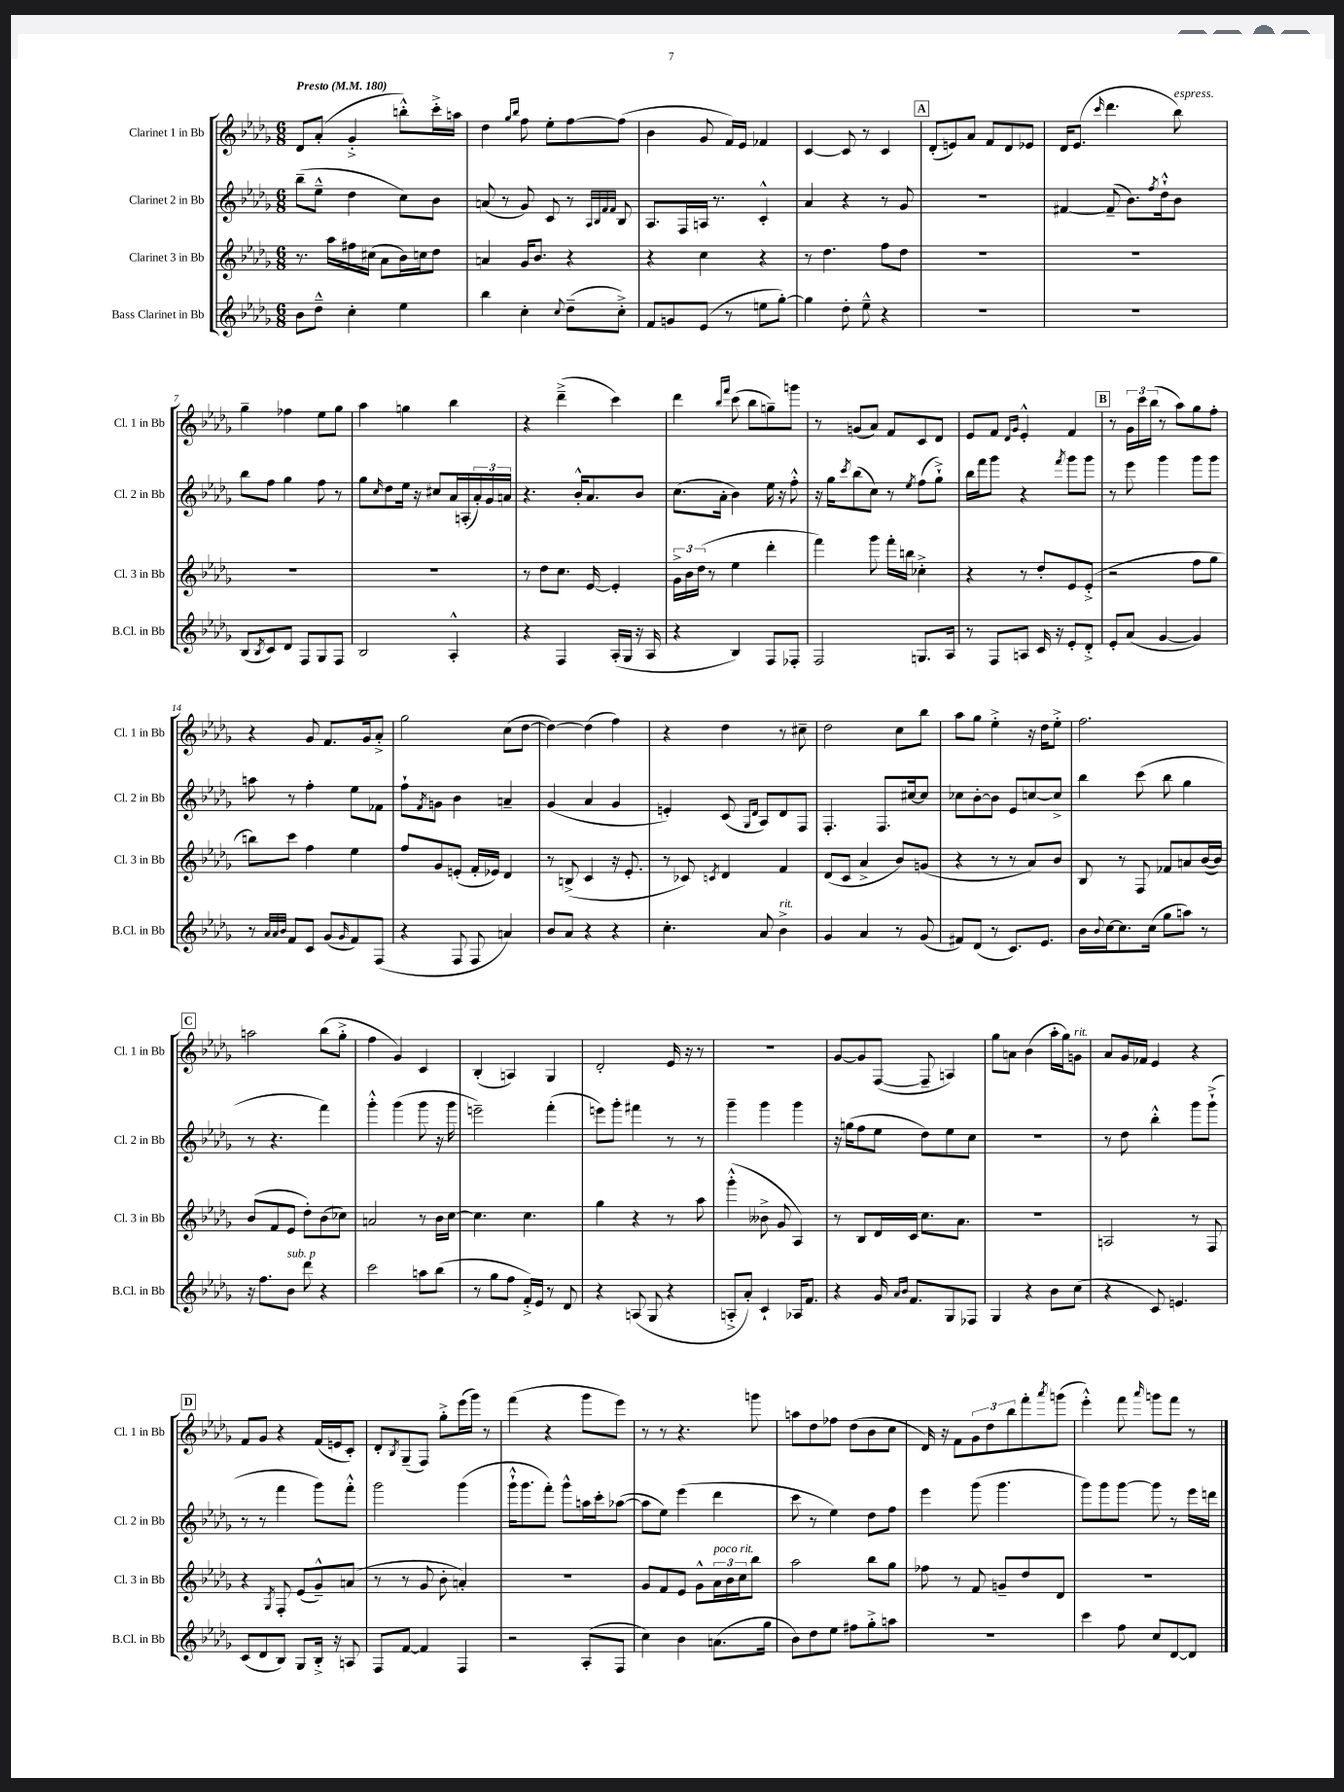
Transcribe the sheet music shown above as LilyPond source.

<<
\new StaffGroup <<
\new Staff = "s0" \with { instrumentName = "Clarinet 1 in Bb" shortInstrumentName = "Cl. 1 in Bb" } {
    \clef treble \key des \major \numericTimeSignature \time 6/8 \tempo "Presto" 4 = 180
    des'8 aes'8-.( ges'4-.-> b''8-.-^) c'''16-.-> a''16 |
    des''4 \grace { ges''16 bes''16 } f''8 ees''8-. f''8~ f''8( |
    bes'4 ges'8 f'16) ees'16 fes'4 |
    c'4~ c'8 r8 c'4 |
    \mark \markup { \box "A" } des'8-.( e'8) aes'8 f'8 des'8 ees'8 |
    des'16 ees'8.( \grace { c'''16 } des'''4. bes''8^\markup { \italic "espress." }) |
    ges''4-- fes''4 ees''8 ges''8 |
    aes''4 g''4 bes''4 |
    r4 des'''4--->( c'''4) |
    des'''4 \grace { bes''16 f'''16 } c'''8( bes''8 g''8--) g'''8 |
    r8 g'8( aes'8) f'8 c'8 des'8 |
    ees'8 f'8 \grace { des'16 ges'16 } ees'4-.-^ f'4 |
    \mark \markup { \box "B" } r8 \tuplet 3/2 { ges'16 c'''16 bes''16( } r8 aes''8) ges''8 f''8-. |
    r4 ges'8 f'8. ges'16 aes'8-.-> |
    ges''2 c''8( des''8~ |
    des''4~) des''4( f''4) |
    r4 des''4 r8 cis''8-- |
    des''2 c''8 bes''8 |
    aes''8 ges''8 ees''4-.-> r16 des''16 ees''8-.-> |
    f''2. |
    \mark \markup { \box "C" } a''2 bes''8( ges''8-.-> |
    f''4 ges'4) c'4 |
    bes4-.( a4) ges4 |
    des'2-. ees'16 r16 r8 |
    R2. |
    ges'8~ ges'8 f8~( f8-- a4) |
    ges''8 a'8 bes'4( aes''16-. ges''16) g'8^\markup { \italic "rit." } |
    aes'8 ges'16 fes'16 ees'4 r4 |
    \mark \markup { \box "D" } f'8 ges'8 r4 f'16( e'16 c'8-.) |
    des'8-. \acciaccatura { bes8 } ges8--( f8) ges''8-.-> ees'''16( ges'''16) r8 |
    f'''4( r4 ges'''8 ees'''8) |
    r8 r8 r4. g'''8 |
    a''8 des''8 fes''8 des''8( bes'8 c''8 |
    des'16) r16 f'8 \tuplet 3/2 { ges'8 des''8 bes''8 } f'''8-. \acciaccatura { aes'''8 } g'''8( |
    ees'''4-.-^) f'''8 \grace { aes'''16 } g'''8 f'''8 r8 \bar "|." |
}
\new Staff = "s1" \with { instrumentName = "Clarinet 2 in Bb" shortInstrumentName = "Cl. 2 in Bb" } {
    \clef treble \key des \major \numericTimeSignature \time 6/8
    bes''8--( ees''8---^ des''4 c''8) bes'8 |
    a'8( r8 ges'8) c'8 r8 \grace { aes32 bes32 f'32 f'32 } bes8 |
    aes8. f16 a16 r8. c'4-.-^ |
    aes'4 r4 r8 ges'8 |
    \mark \markup { \box "A" } R2. |
    fis'4~ fis'8--( bes'8.) \acciaccatura { f''8 } des''16-!-^ bes'8 |
    bes''8 f''8 ges''4 f''8 r8 |
    ges''8 \grace { c''16 } des''8 ees''16 r16 cis''8 aes'16 a16-.( \tuplet 3/2 { aes'16-.) ges'16 a'16 } |
    r4. bes'16-.-^ aes'8. bes'8 |
    c''8.( aes'16-. bes'4) ees''16 r16 f''8-.-^ |
    r16 ges''16 \acciaccatura { c'''8 } bes''8( c''8) r8 \acciaccatura { ees''8 } f''8( ges''8-!->) |
    bes''16 f'''16 ges'''8 r4 \acciaccatura { f'''8 } ges'''8 ges'''8 |
    \mark \markup { \box "B" } r8 ees'''8 ges'''4 ges'''8 ges'''8 |
    a''8 r8 f''4-. ees''8 fes'8 |
    f''8-! \acciaccatura { f'8 } g'8 bes'4 a'4-- |
    ges'4( aes'4 ges'4 |
    e'4-.) c'8( \grace { ges16 des'16 } aes8) des'8 f8 |
    f4.-. f8. cis''16~ cis''8 |
    ces''8 bes'8~-. bes'8 ees'8 c''8~ c''8-> |
    bes''4 c'''8( bes''8 ges''4 |
    \mark \markup { \box "C" } r8 r4. f'''4) |
    ges'''4-.-^ ges'''4( ges'''8 r16 ges'''16 |
    e'''2--) f'''4-.( |
    e'''8) ges'''8-. fis'''4 r8 r8 |
    ges'''4-- ges'''4 ges'''4 |
    r16 g''16( f''8 ees''8 des''8) ees''8 c''8 |
    R2. |
    r8 des''8 bes''4-.-^ ges'''8 ges'''8-!->( |
    \mark \markup { \box "D" } r8 r8 f'''4 ges'''8) f'''8-.-^ |
    ges'''2 ges'''4( |
    ges'''16-!-^ ges'''8. f'''8-.) ges'''8-^ a''16 c'''16-. aes''8~( |
    aes''8 ees''8) ees'''4( des'''4 |
    c'''8 r8 ees''4) des''8 f''8 |
    ees'''4 ges'''8( ges'''4. |
    ges'''8) ges'''8 ges'''8~ ges'''8 r8 ees'''16 d'''16 \bar "|." |
}
\new Staff = "s2" \with { instrumentName = "Clarinet 3 in Bb" shortInstrumentName = "Cl. 3 in Bb" } {
    \clef treble \key des \major \numericTimeSignature \time 6/8
    r8. aes''16 fis''16 cis''16( aes'8 bes'16) c''16 des''8 |
    a'4 ges'16 bes'8. r4 |
    r4 c''4 r4 |
    r8 des''4. f''8 des''8 |
    \mark \markup { \box "A" } R2. |
    R2. |
    R2. |
    R2. |
    r8 des''8 c''8. ees'16~ ees'4-. |
    \tuplet 3/2 { ges'16-> bes'16 des''16( } r8 ees''4 des'''4-. |
    f'''4) ges'''8 f'''16-. b''16 ces''4-.-> |
    r4 r8 des''8-. ees'8 ees'8-.->( |
    \mark \markup { \box "B" } r2 f''8 ges''8 |
    b''8) c'''8 f''4 ees''4 |
    f''8 ges'8 e'8-.( f'16-. ees'16) des'4 |
    r8 b8->( c'4 r16 ees'8.-. |
    r8 ces'8) \acciaccatura { c'8 } des'4 f'4 |
    des'8( c'8 aes'4-> bes'8) g'8( |
    r4 r8 r8 aes'8) bes'8 |
    bes8 r8 f8 fes'8 a'8 bes'16~( bes'16) |
    \mark \markup { \box "C" } bes'8( f'8 ees'8 des''8-.) bes'8( ces''8) |
    a'2 r8 bes'16 c''16~ |
    c''4. c''4. |
    ges''4 r4 r8 aes''8 |
    ges'''4-.-^( beses'8-> ges'8 aes4) |
    r8 bes8 des'16 c'16 c''8. aes'8. |
    R2. |
    a2 r8 f8 |
    \mark \markup { \box "D" } r4 \acciaccatura { ges8 } f8-. ees'8( ges'8---^) a'8( |
    r8 r8 ges'8 bes'8-. a'4-.) |
    R2. |
    ges'8 f'8 ees'8 ges'8-^ \tuplet 3/2 { aes'16^\markup { \italic "poco rit." } bes'16 c''16 } bes''8 |
    aes''2 bes''8 ges''8 |
    fes''8 r8 f'8 g'8-- des''8 des'8 |
    R2. \bar "|." |
}
\new Staff = "s3" \with { instrumentName = "Bass Clarinet in Bb" shortInstrumentName = "B.Cl. in Bb" } {
    \clef treble \key des \major \numericTimeSignature \time 6/8
    bes'8 des''8---^ c''4-. ees''4 |
    bes''4 c''4-. \appoggiatura { c''8 } des''8--( c''8-.->) |
    f'8 g'8 ees'8( r8 e''8 ges''8~-.) |
    ges''4 des''8-. ees''8---^ r4 |
    \mark \markup { \box "A" } R2. |
    R2. |
    bes8( \acciaccatura { bes8 } c'8) des'8 f8 ges8 f8 |
    bes2 aes4-.-^ |
    r4 f4 aes16-.( ges16 r16 aes16 |
    r4 bes4) f8 fes8-. |
    f2 g8. aes16 |
    r8 f8 a8 c'16 r16 ees'8-. des'8-.-> |
    \mark \markup { \box "B" } ees'8-. aes'8( ges'4~ ges'4) |
    r8 \grace { aes'32 aes'32 bes'32 } f'8 c'8 ges'8( \grace { ges'16 } f'8) f8( |
    r4 f8 f8 a'4) |
    bes'8 aes'8 r4 r4 |
    c''4.-. aes'8 bes'4->^\markup { \italic "rit." } |
    ges'4 aes'4 r8 ges'8( |
    fis'8) des'8( r8 c'8.) ees'8. |
    bes'16 \appoggiatura { bes'8 } c''16~ c''8. c''16( ges''8 a''8) r8 |
    \mark \markup { \box "C" } r16 f''8. bes'8^\markup { \italic "sub. p" } des'''8 r4 |
    c'''2 a''8 bes''8( |
    r8 ges''8 f''8 f'16-.->) ees'16 r8 des'8 |
    r4 a8( ges8 r4 |
    a8-.-> aes'8-.) c'4-! aes16 f'8. |
    r4 ges'16 \grace { aes'16 bes'16 } f'8. ges8 fes8 |
    ges4 r4 bes'8 c''8( |
    r4 c'8) e'4. |
    \mark \markup { \box "D" } c'8( des'8 bes8) ges8 bes16-.-> r16 a8 |
    f8 f'8~ f'4 f4 |
    r2 aes8-.( f8 |
    c''4) bes'4 a'8.( ges''16 |
    bes'8) des''8 ees''8 fis''8 ges''8-.-> a''8 |
    R2. |
    c'''4 f''8 c''8 des'8~ des'8 \bar "|." |
}
>>
>>
